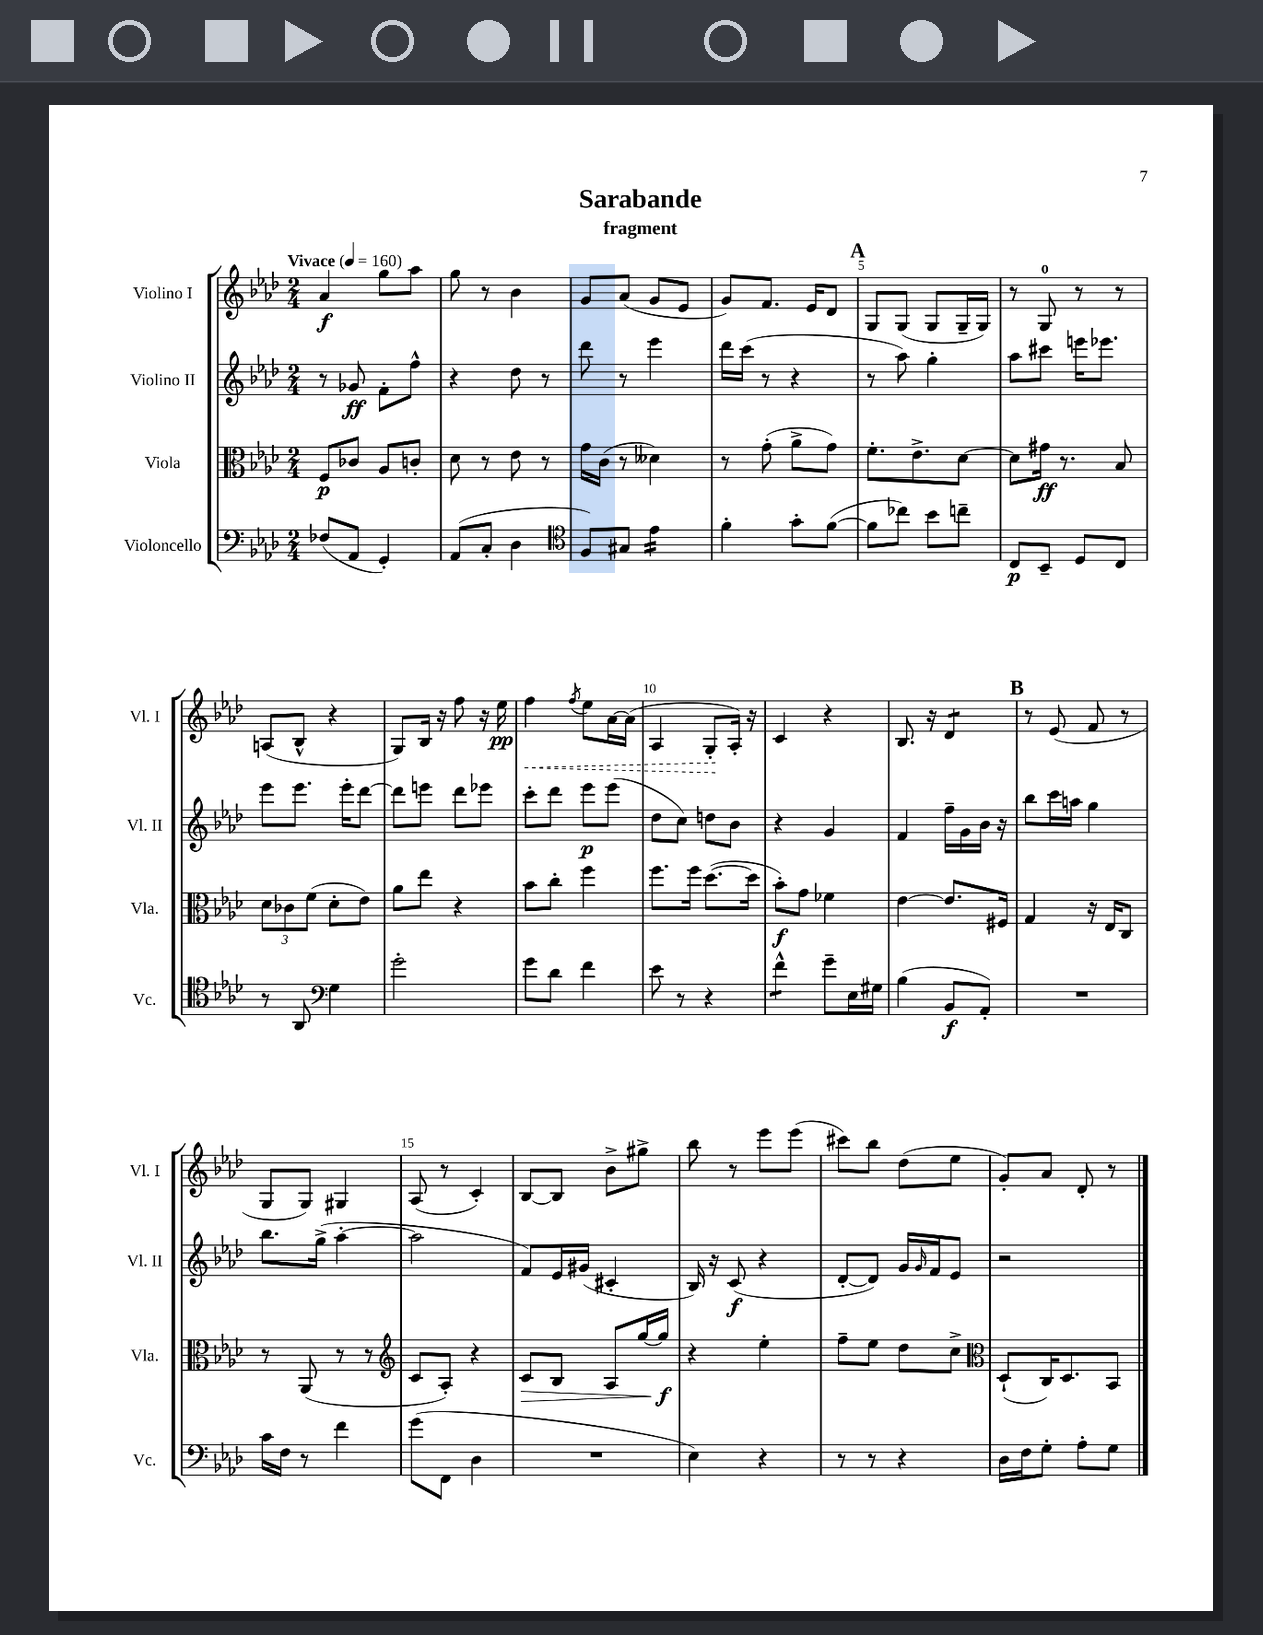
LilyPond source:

\header { title = "Sarabande" subtitle = "fragment" }
<<
\new StaffGroup <<
\new Staff = "s0" \with { instrumentName = "Violino I" shortInstrumentName = "Vl. I" } {
    \clef treble \key aes \major \numericTimeSignature \time 2/4 \tempo "Vivace" 4 = 160
    aes'4\f g''8 aes''8 |
    g''8 r8 bes'4 |
    g'8 aes'8( g'8 ees'8 |
    g'8) f'8. ees'16 des'8 |
    \mark \markup { \bold "A" } g8 g8( g8 g16-- g16) |
    r8 g8-0 r8 r8 |
    a8( bes8-^ r4 |
    g8) bes16 r16 f''8 r16 ees''16\pp |
    \once \override Hairpin.style = #'dashed-line f''4\< \acciaccatura { f''8 } ees''8 aes'16~ aes'16( |
    aes4 g8-.\! aes16-.) r16 |
    c'4 r4 |
    bes8. r16 des'4:8 |
    \mark \markup { \bold "B" } r8 ees'8( f'8 r8 |
    g8 g8) gis4 |
    aes8( r8 c'4-.) |
    bes8~ bes8 bes'8-> gis''8-> |
    bes''8 r8 ees'''8 ees'''8( |
    cis'''8) bes''8 des''8( ees''8 |
    g'8-.) aes'8 des'8-. r8 \bar "|." |
}
\new Staff = "s1" \with { instrumentName = "Violino II" shortInstrumentName = "Vl. II" } {
    \clef treble \key aes \major \numericTimeSignature \time 2/4
    r8 ges'8\ff f'8-. f''8-^ |
    r4 des''8 r8 |
    des'''8 r8 ees'''4 |
    des'''16 c'''16( r8 r4 |
    \mark \markup { \bold "A" } r8 aes''8) g''4-. |
    aes''8 cis'''8 e'''16 ees'''8. |
    ees'''8 ees'''8. ees'''16-. des'''8~ |
    des'''8 e'''8 des'''8 ees'''8 |
    c'''8-. des'''8 ees'''8\p ees'''8( |
    des''8 c''8) d''8 bes'8 |
    r4 g'4 |
    f'4 f''16-- g'16 bes'16 r16 |
    \mark \markup { \bold "B" } bes''8 c'''16 a''16 g''4 |
    bes''8. g''16->( aes''4~-. |
    aes''2 |
    f'8) ees'16 gis'16( cis'4-. |
    bes16) r16 c'8\f( r4 |
    des'8~-. des'8) g'16 \grace { g'16 } f'16 ees'8 |
    r2 \bar "|." |
}
\new Staff = "s2" \with { instrumentName = "Viola" shortInstrumentName = "Vla." } {
    \clef alto \key aes \major \numericTimeSignature \time 2/4
    f8\p ces'8 aes8 c'8-. |
    des'8 r8 ees'8 r8 |
    g'16 c'16( r8 deses'4) |
    r8 g'8-.( aes'8-> g'8) |
    \mark \markup { \bold "A" } f'8.-. ees'8.-> des'8~ |
    des'8 gis'16\ff r8. bes8 |
    \tuplet 3/2 { des'8 ces'8 f'8( } des'8-. ees'8) |
    aes'8 ees''8 r4 |
    bes'8 c''8-. f''4 |
    f''8. f''16 des''8.~( des''16 |
    bes'8-.\f) g'8 fes'4 |
    ees'4~ ees'8. fis16 |
    \mark \markup { \bold "B" } g4 r16 ees16 c8 |
    r8 aes,8( r8 r8 |
    \clef treble c'8 aes8-.) r4 |
    c'8\> bes8 aes8 g''16~ g''16\f\! |
    r4 ees''4-. |
    f''8-- ees''8 des''8 c''8-> |
    \clef alto des8-!( c16) des8. bes,8 \bar "|." |
}
\new Staff = "s3" \with { instrumentName = "Violoncello" shortInstrumentName = "Vc." } {
    \clef bass \key aes \major \numericTimeSignature \time 2/4
    fes8( aes,8 g,4-.) |
    aes,8( c8-. des4 |
    \clef tenor f8) gis8 ees'4:16 |
    f'4-. g'8-. f'8~( |
    \mark \markup { \bold "A" } f'8 ces''8) bes'8 c''8-- |
    c8\p bes,8-- des8 c8 |
    r8 aes,8 \clef bass g4 |
    g'2-. |
    g'8 des'8 f'4 |
    ees'8 r8 r4 |
    f'4:8-^ g'8-- ees16 gis16 |
    bes4( bes,8\f aes,8-.) |
    \mark \markup { \bold "B" } R2 |
    c'16 f16 r8 f'4 |
    g'8( f,8 des4 |
    R2 |
    ees4) r4 |
    r8 r8 r4 |
    des16 f16 g8-. aes8-. g8 \bar "|." |
}
>>
>>
\layout { \context { \Score \override BarNumber.break-visibility = ##(#f #t #t) barNumberVisibility = #(every-nth-bar-number-visible 5) } }
